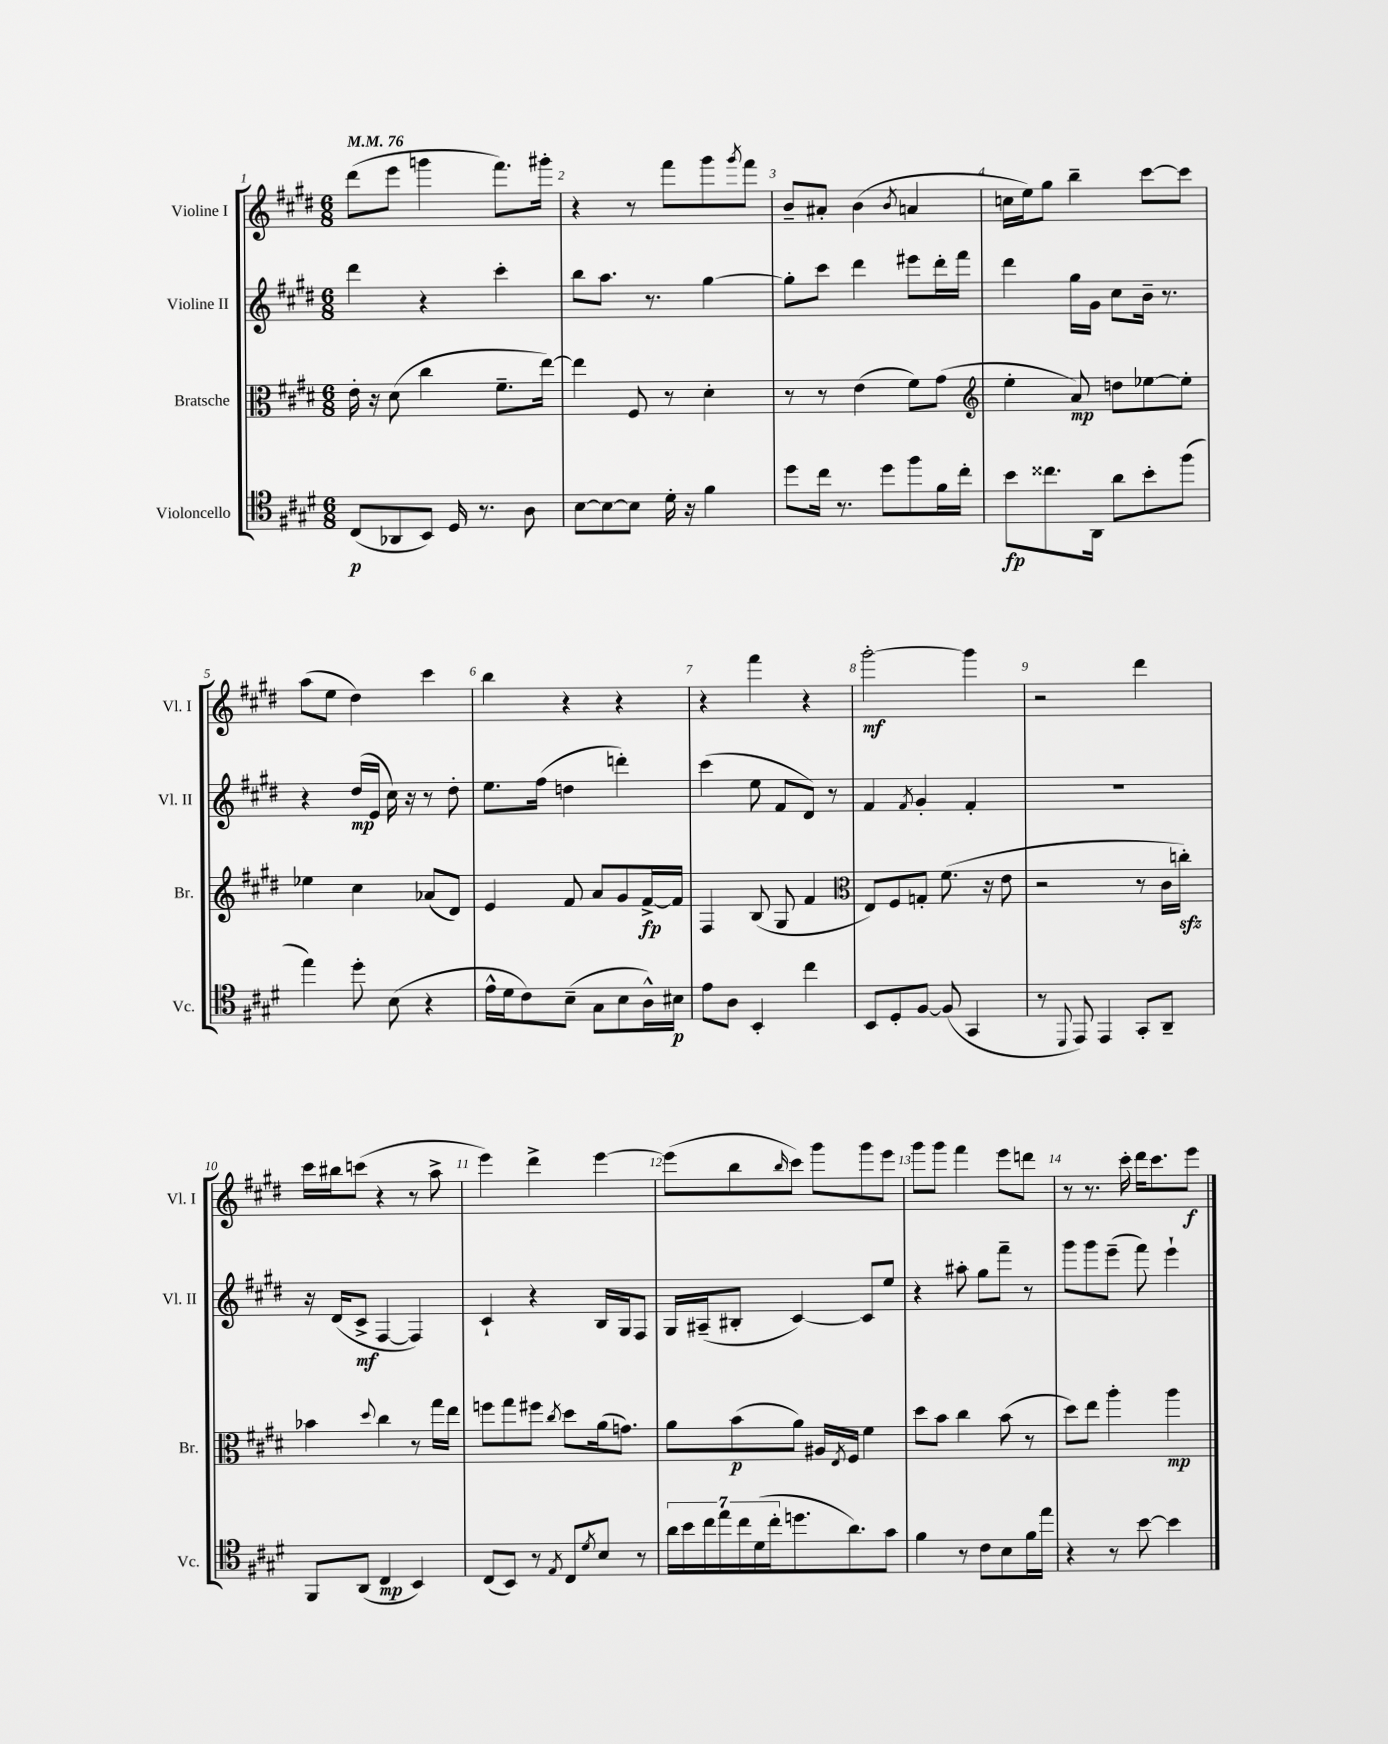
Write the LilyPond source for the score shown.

<<
\new StaffGroup <<
\new Staff = "s0" \with { instrumentName = "Violine I" shortInstrumentName = "Vl. I" } {
    \clef treble \key e \major \numericTimeSignature \time 6/8 \tempo 4 = 76
    dis'''8( e'''8 g'''4 fis'''8.) gis'''16-. |
    r4 r8 fis'''8 gis'''8 \acciaccatura { gis'''8 } fis'''8 |
    b'8-- ais'8-. b'4( \acciaccatura { b'8 } a'4 |
    c''16 e''16) gis''8 b''4-- cis'''8~ cis'''8 |
    a''8( e''8 dis''4) cis'''4 |
    b''4 r4 r4 |
    r4 fis'''4 r4 |
    gis'''2~-.\mf gis'''4 |
    r2 dis'''4 |
    cis'''16 bis''16 c'''8( r4 r8 a''8-> |
    e'''4) dis'''4-> e'''4~ |
    e'''8( b''8 \grace { b''16 } cis'''8) gis'''8 gis'''8 e'''8 |
    gis'''8 gis'''8 fis'''4 e'''8 d'''8 |
    r8 r8. cis'''16-. dis'''16 cis'''8. e'''8\f \bar "|." |
}
\new Staff = "s1" \with { instrumentName = "Violine II" shortInstrumentName = "Vl. II" } {
    \clef treble \key e \major \numericTimeSignature \time 6/8
    dis'''4 r4 cis'''4-. |
    b''8 a''8. r8. gis''4~ |
    gis''8-. cis'''8 dis'''4 eis'''8 dis'''16-. fis'''16 |
    dis'''4 gis''16 gis'16 cis''8 b'16-- r8. |
    r4 dis''16\mp( e'16 cis''16) r16 r8 dis''8-. |
    e''8. fis''16( d''4 d'''4-.) |
    cis'''4( e''8 fis'8 dis'8) r8 |
    fis'4 \acciaccatura { fis'8 } gis'4-. fis'4-. |
    r2. |
    r16 dis'16( cis'8->\mf fis4~ fis4) |
    cis'4-! r4 b16 gis16 fis8 |
    gis16 ais16--( bis8-. cis'4~) cis'8 e''8 |
    r4 ais''8-. gis''8 fis'''8-- r8 |
    gis'''8 gis'''8 e'''8--( fis'''8) e'''4-! \bar "|." |
}
\new Staff = "s2" \with { instrumentName = "Bratsche" shortInstrumentName = "Br." } {
    \clef alto \key e \major \numericTimeSignature \time 6/8
    e'16-. r16 dis'8( cis''4 fis'8.-- e''16~) |
    e''4 fis8 r8 dis'4-. |
    r8 r8 e'4( fis'8) gis'8( |
    \clef treble e''4-. a'8\mp) d''8 ees''8~ ees''8-. |
    ees''4 cis''4 aes'8( dis'8) |
    e'4 fis'8 a'8 gis'8 fis'16~->\fp fis'16 |
    fis4 b8( gis8 fis'4 |
    \clef alto e8) fis8 g8-. fis'8.( r16 e'8 |
    r2 r8 cis'16 c''16-.\sfz) |
    bes'4 \appoggiatura { dis''8 } cis''4 r8 gis''16 e''16 |
    f''8 gis''8 fis''8 \acciaccatura { cis''8 } dis''8 a'16( g'8.) |
    a'8 b'8\p( a'8) ais16 \acciaccatura { e8 } fis16 fis'4 |
    dis''8 b'8 cis''4 b'8( r8 |
    dis''8) e''8 a''4-. a''4\mp \bar "|." |
}
\new Staff = "s3" \with { instrumentName = "Violoncello" shortInstrumentName = "Vc." } {
    \clef tenor \key e \major \numericTimeSignature \time 6/8
    cis8\p( aes,8 b,8) dis16 r8. a8 |
    b8~ b8~ b8 dis'16-. r16 fis'4 |
    dis''8 cis''16 r8. dis''8 fis''8 fis'16 cis''16-. |
    b'8\fp cisis''8. a,16 a'8 b'8-. fis''8( |
    e''4) dis''8-. b8( r4 |
    e'16-^ dis'16 cis'8) b8--( gis8 b8 a16-^) bis16\p |
    e'8 a8 b,4-. cis''4 |
    b,8 dis8-. fis8~ fis8( gis,4 |
    r8 \appoggiatura { dis,8 } e,8) e,4 gis,8-. a,8-- |
    fis,8 a,8( cis4\mp b,4) |
    cis8( b,8) r8 \acciaccatura { e8 } cis8 \acciaccatura { dis'8 } b8 r8 |
    \tuplet 7/4 { a'16 b'16 cis''16 e''16 cis''16 dis'16( cis''16-. } d''8. a'8.) gis'8 |
    fis'4 r8 cis'8 b8 fis'16 e''16 |
    r4 r8 b'8~ b'4 \bar "|." |
}
>>
>>
\layout { \context { \Score \override BarNumber.break-visibility = ##(#f #t #t) barNumberVisibility = #all-bar-numbers-visible } }
